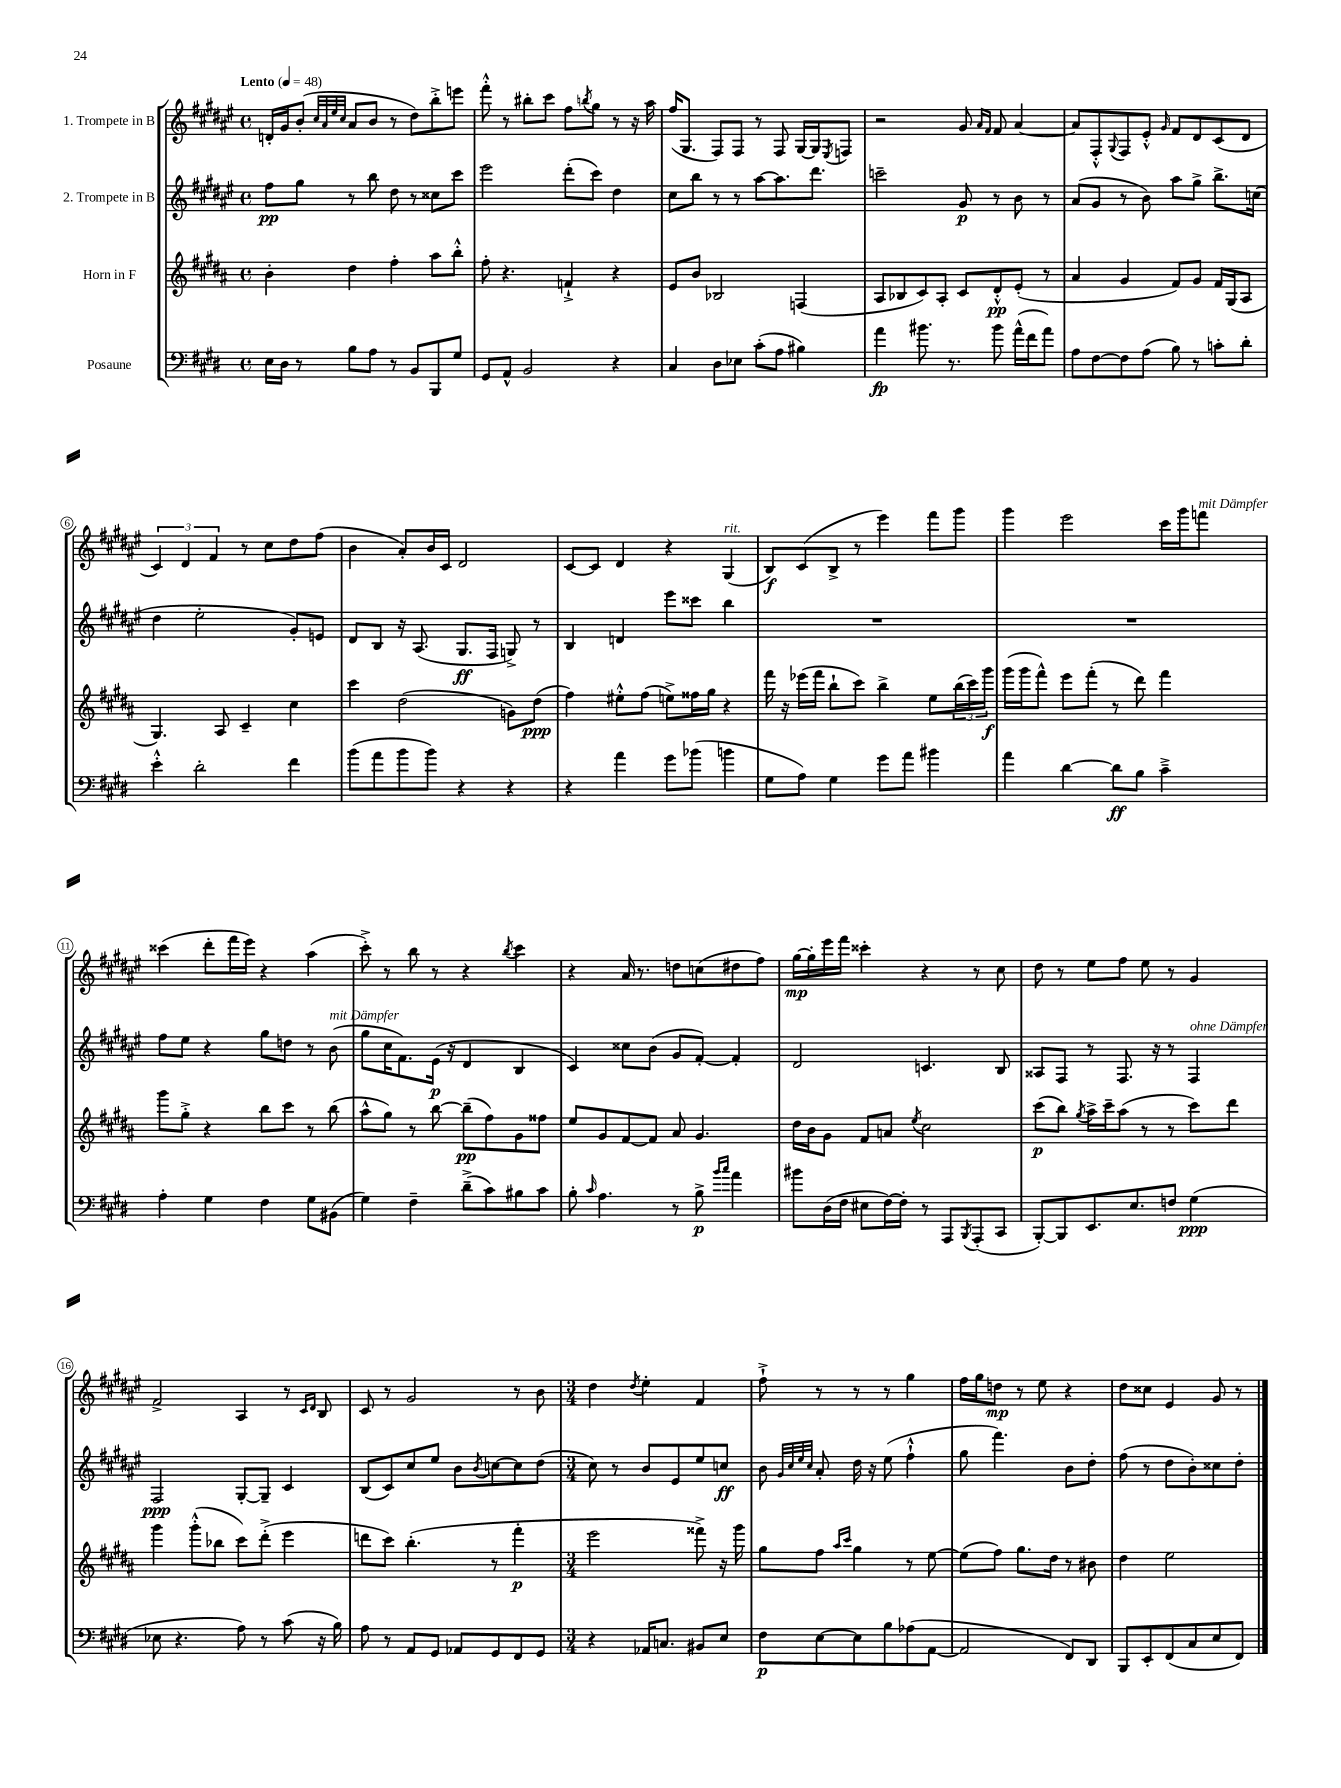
<<
\new StaffGroup <<
\new Staff = "s0" \with { instrumentName = "1. Trompete in B" } {
    \clef treble \key fis \major \defaultTimeSignature \time 4/4 \tempo "Lento" 4 = 48
    d'16-. gis'16 b'8-.( \grace { cis''32 ais'32 eis''32 cis''32 } ais'8 b'8 r8 dis''8) b''8-.-> e'''8 |
    fis'''8-.-^ r8 bis''8-. cis'''8 fis''8 \acciaccatura { b''8 } gis''8 r8 r16 ais''16 |
    fis''16( gis8. fis8) fis8 r8 fis8 gis16~ gis16 \acciaccatura { eis8 } f8 |
    r2 gis'8 \grace { ais'16 fis'16 } fis'8 ais'4~ |
    ais'8 fis8-.-^ \appoggiatura { gis8 } fis8 eis'8-.-^ \grace { gis'16 } fis'8 dis'8 cis'8( dis'8 |
    \tuplet 3/2 { cis'4) dis'4 fis'4 } r8 cis''8 dis''8 fis''8( |
    b'4 ais'8-.) b'16 cis'16 dis'2 |
    cis'8~ cis'8 dis'4 r4 gis4^\markup { \italic "rit." }( |
    b8\f) cis'8( b8-> r8 eis'''4) fis'''8 gis'''8 |
    gis'''4 eis'''2 cis'''16 gis'''16 f'''8^\markup { \italic "mit Dämpfer" } |
    cisis'''4( dis'''8-. fis'''16 eis'''16) r4 ais''4( |
    cis'''8-.->) r8 b''8 r8 r4 \acciaccatura { b''8 } cis'''4 |
    r4 ais'16 r8. d''8 c''8( dis''8 fis''8) |
    gis''16~\mp gis''16-. eis'''16 fis'''16 cisis'''4-. r4 r8 cis''8 |
    dis''8 r8 eis''8 fis''8 eis''8 r8 gis'4 |
    fis'2-> ais4 r8 \grace { cis'16 dis'16 } b8 |
    cis'8 r8 gis'2 r8 b'8 |
    \numericTimeSignature \time 3/4 dis''4 \acciaccatura { dis''8 } eis''4-. fis'4 |
    fis''8-!-> r8 r8 r8 gis''4 |
    fis''16 gis''16 d''8\mp r8 eis''8 r4 |
    dis''8 cisis''8 eis'4 gis'8 r8 \bar "|." |
}
\new Staff = "s1" \with { instrumentName = "2. Trompete in B" } {
    \clef treble \key fis \major \defaultTimeSignature \time 4/4
    fis''8\pp gis''8 r8 b''8 dis''8 r8 cisis''8 cis'''8 |
    eis'''2 dis'''8-.( cis'''8) dis''4 |
    cis''8 b''8 r8 r8 ais''8~ ais''8. dis'''8. |
    c'''2-- gis'8\p r8 b'8 r8 |
    ais'8( gis'8 r8 b'8) ais''8 gis''8-> b''8.-> c''16( |
    dis''4 eis''2-. gis'8-.) e'8 |
    dis'8 b8 r16 ais8.( gis8.\ff fis16 g8->) r8 |
    b4 d'4 eis'''8 cisis'''8 b''4 |
    R1 |
    R1 |
    fis''8 eis''8 r4 gis''8 d''8 r8 b'8^\markup { \italic "mit Dämpfer" }( |
    gis''8 cis''16 fis'8.) eis'16\p( r16 dis'4 b4 |
    cis'4) cisis''8 b'8( gis'8 fis'8~-.) fis'4-. |
    dis'2 c'4. b8 |
    aisis8 fis8 r8 fis8. r16 r8 fis4^\markup { \italic "ohne Dämpfer" } |
    fis2\ppp gis8~-. gis8-- cis'4 |
    b8( cis'8) cis''8 eis''8 b'8 \acciaccatura { b'8 } c''8~ c''8 dis''8( |
    \numericTimeSignature \time 3/4 cis''8) r8 b'8 eis'8 eis''8 c''8\ff |
    b'8 \grace { gis'32 cis''32 eis''32 cis''32 } ais'8-. dis''16 r16 eis''8( fis''4-!-^ |
    gis''8 fis'''4.) b'8 dis''8-. |
    fis''8( r8 dis''8 b'8-.) cisis''8 dis''8-. \bar "|." |
}
\new Staff = "s2" \with { instrumentName = "Horn in F" } {
    \clef treble \key b \major \defaultTimeSignature \time 4/4
    b'4-. dis''4 fis''4-. ais''8 b''8-.-^ |
    fis''8-. r4. f'4-!-> r4 |
    e'8 b'8 bes2 f4( |
    ais8 bes8 cis'8) ais8-. cis'8 dis'8-.-^\pp e'8-.( r8 |
    ais'4 gis'4 fis'8) gis'8 fis'16 gis16( ais8 |
    gis4.) ais8 cis'4-- cis''4 |
    cis'''4 dis''2( g'8) dis''8\ppp( |
    fis''4) eis''8-.-^ fis''8( e''8->) fisis''16 gis''16 r4 |
    fis'''16 r16 ees'''16( fis'''16 b''8-! cis'''8) b''4-> e''8 \tuplet 3/2 { b''16( cis'''16) gis'''16\f } |
    gis'''16( gis'''16 fis'''8-^) e'''8 fis'''8-.( r8 dis'''8) fis'''4 |
    gis'''8 gis''8-.-> r4 b''8 cis'''8 r8 b''8( |
    ais''8-^ gis''8) r8 b''8~ b''8--\pp( fis''8) gis'8 fisis''8 |
    e''8 gis'8 fis'8~ fis'8 ais'8 gis'4. |
    dis''16 b'16 gis'8 fis'8 a'8 \acciaccatura { e''8 } cis''2 |
    cis'''8\p( b''8) \acciaccatura { gis''8 } ais''16-> cis'''16-- ais''8( r8 r8 cis'''8) dis'''8 |
    gis'''4 gis'''8-.-^( bes''8 cis'''8) dis'''8-.->( e'''4 |
    d'''8 cis'''8) b''4.-.( r8 fis'''4-.\p |
    \numericTimeSignature \time 3/4 e'''2 fisis'''8->) r16 gis'''16 |
    gis''8 fis''8 \grace { ais''16 cis'''16 } gis''4 r8 e''8~ |
    e''8( fis''8) gis''8. dis''16 r8 bis'8 |
    dis''4 e''2 \bar "|." |
}
\new Staff = "s3" \with { instrumentName = "Posaune" } {
    \clef bass \key e \major \defaultTimeSignature \time 4/4
    e16 dis16 r8 b8 a8 r8 b,8 b,,8 gis8 |
    gis,8 a,8-^ b,2 r4 |
    cis4 dis8 ees8 cis'8-.( a8 bis4) |
    a'4\fp bis'8. r8. bis'8 a'16-^( fis'16 a'8) |
    a8 fis8~ fis8 a8( b8) r8 c'8-. dis'8-. |
    e'4-.-^ dis'2-. fis'4 |
    b'8( a'8 b'8 b'8) r4 r4 |
    r4 a'4 gis'8 bes'8( b'4 |
    gis8 a8) gis4 gis'8 a'8 bis'4 |
    a'4 dis'4~ dis'8\ff b8 cis'4---> |
    a4-. gis4 fis4 gis8 bis,8( |
    gis4) fis4-- dis'8--->( cis'8) bis8 cis'8 |
    b8-. \grace { cis'16 } a4. r8 b8->\p \grace { b'16 cis''16 } a'4 |
    bis'8 dis16( fis16 eis8 fis16~) fis16-. r8 a,,8 \acciaccatura { b,,8 } a,,8-.( cis,8 |
    b,,8~-.) b,,8 e,8. e8. f8 gis4\ppp( |
    ees8 r4. a8) r8 cis'8( r16 b16) |
    a8 r8 a,8 gis,8 aes,8 gis,8 fis,8 gis,8 |
    \numericTimeSignature \time 3/4 r4 aes,16 c8. bis,8 e8 |
    fis8\p e8~ e8 b8 aes8( a,8~ |
    a,2 fis,8) dis,8 |
    b,,8 e,8-. fis,8( cis8 e8 fis,8) \bar "|." |
}
>>
>>
\layout { \context { \Score \override BarNumber.stencil = #(make-stencil-circler 0.1 0.3 ly:text-interface::print) } }
